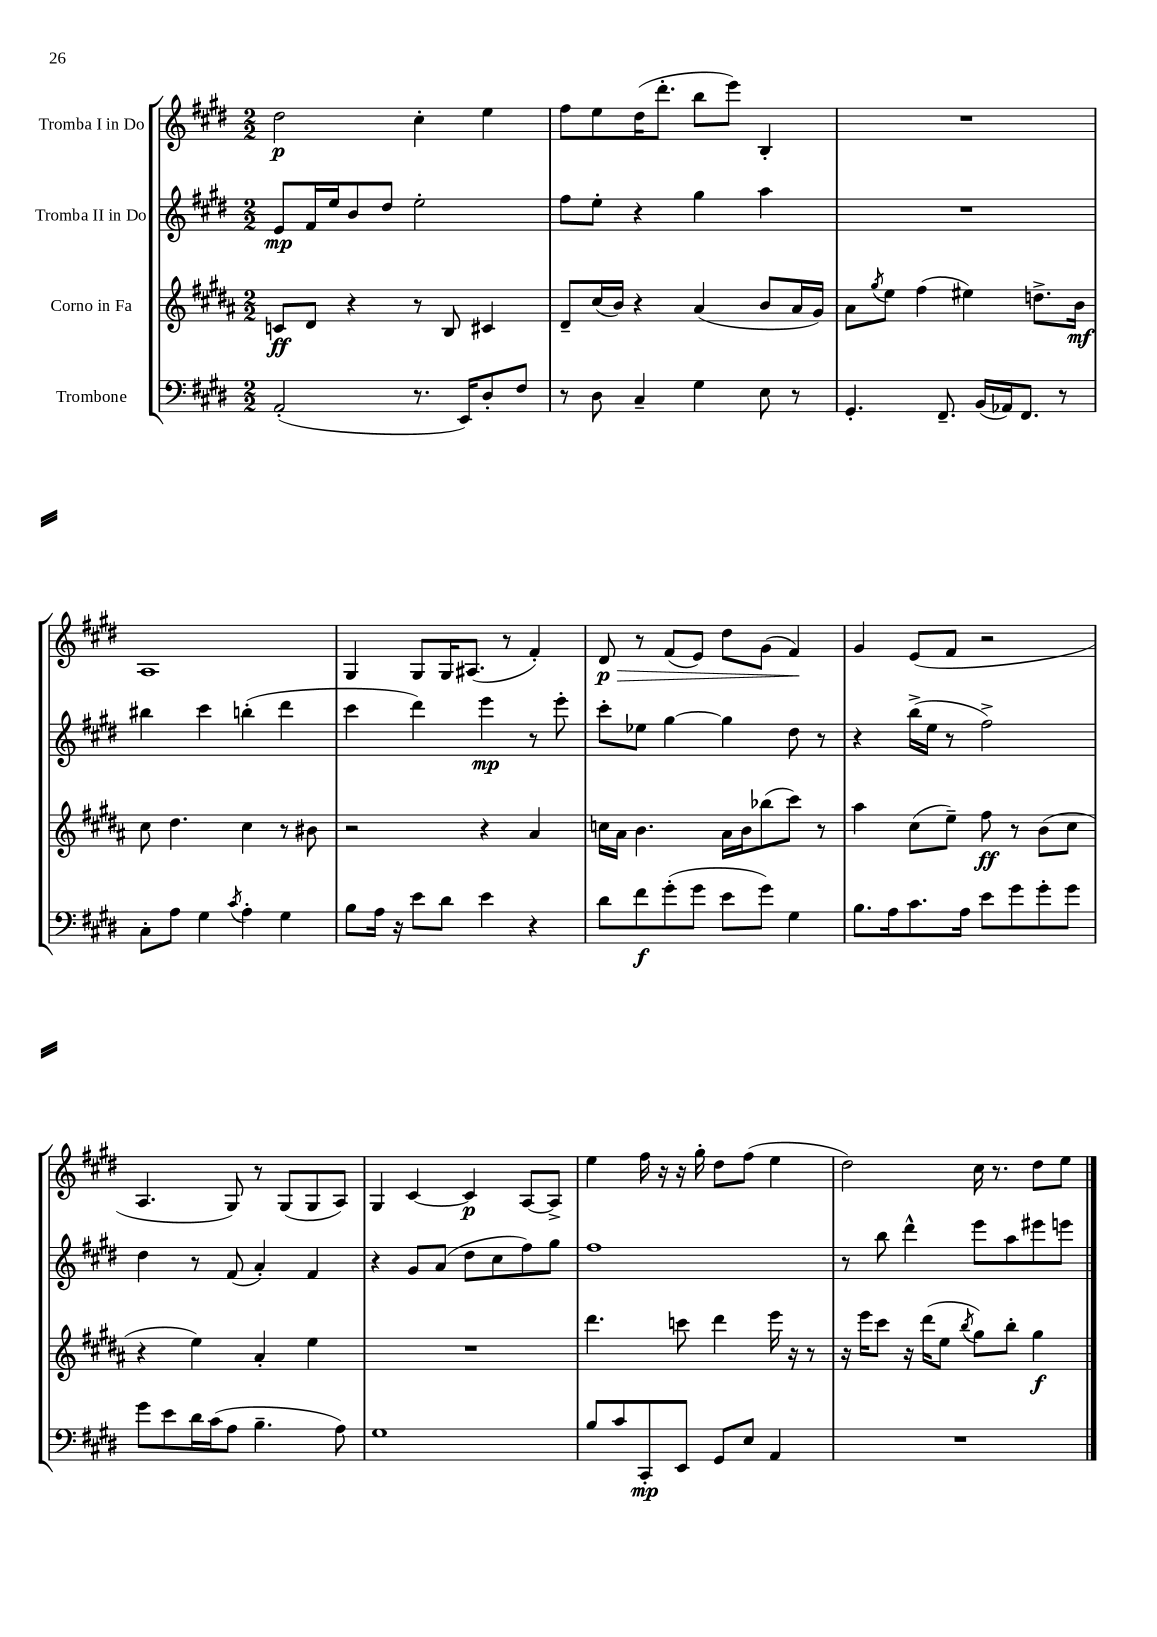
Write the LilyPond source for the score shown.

<<
\new StaffGroup <<
\new Staff = "s0" \with { instrumentName = "Tromba I in Do" } {
    \clef treble \key e \major \numericTimeSignature \time 2/2
    dis''2\p cis''4-. e''4 |
    fis''8 e''8 dis''16( dis'''8.-. b''8 e'''8) b4-. |
    R1 |
    a1 |
    gis4 gis8 gis16 ais8.( r8 fis'4-.) |
    dis'8\p\> r8 fis'8( e'8) dis''8 gis'8( fis'4\!) |
    gis'4 e'8( fis'8 r2 |
    a4. gis8) r8 gis8( gis8 a8) |
    gis4 cis'4~ cis'4\p a8~ a8-> |
    e''4 fis''16 r16 r16 gis''16-. dis''8 fis''8( e''4 |
    dis''2) cis''16 r8. dis''8 e''8 \bar "|." |
}
\new Staff = "s1" \with { instrumentName = "Tromba II in Do" } {
    \clef treble \key e \major \numericTimeSignature \time 2/2
    e'8\mp fis'16 e''16 b'8 dis''8 e''2-. |
    fis''8 e''8-. r4 gis''4 a''4 |
    R1 |
    bis''4 cis'''4 b''4-.( dis'''4 |
    cis'''4 dis'''4) e'''4\mp r8 e'''8-. |
    cis'''8-. ees''8 gis''4~ gis''4 dis''8 r8 |
    r4 b''16->( e''16 r8 fis''2->) |
    dis''4 r8 fis'8( a'4-.) fis'4 |
    r4 gis'8 a'8( dis''8 cis''8 fis''8) gis''8 |
    fis''1 |
    r8 b''8 dis'''4-^ e'''8 a''8 eis'''8 e'''8 \bar "|." |
}
\new Staff = "s2" \with { instrumentName = "Corno in Fa" } {
    \clef treble \key b \major \numericTimeSignature \time 2/2
    c'8\ff dis'8 r4 r8 b8 cis'4 |
    dis'8-- cis''16( b'16) r4 ais'4( b'8 ais'16 gis'16) |
    ais'8 \acciaccatura { gis''8 } e''8 fis''4( eis''4) d''8.-> b'16\mf |
    cis''8 dis''4. cis''4 r8 bis'8 |
    r2 r4 ais'4 |
    c''16 ais'16 b'4. ais'16 b'16 bes''8( cis'''8) r8 |
    ais''4 cis''8( e''8--) fis''8\ff r8 b'8( cis''8 |
    r4 e''4) ais'4-. e''4 |
    R1 |
    dis'''4. c'''8 dis'''4 e'''16 r16 r8 |
    r16 e'''16 cis'''8 r16 dis'''16( e''8 \acciaccatura { b''8 } gis''8) b''8-. gis''4\f \bar "|." |
}
\new Staff = "s3" \with { instrumentName = "Trombone" } {
    \clef bass \key e \major \numericTimeSignature \time 2/2
    a,2-.( r8. e,16) dis8-. fis8 |
    r8 dis8 cis4-- gis4 e8 r8 |
    gis,4.-. fis,8.-- b,16( aes,16) fis,8. r8 |
    cis8-. a8 gis4 \acciaccatura { cis'8 } a4-. gis4 |
    b8 a16 r16 e'8 dis'8 e'4 r4 |
    dis'8 fis'8\f gis'8-.( gis'8 e'8 gis'8) gis4 |
    b8. a16 cis'8. a16 e'8 gis'8 gis'8-. gis'8 |
    gis'8 e'8 dis'16 cis'16( a8 b4.-- a8) |
    gis1 |
    b8 cis'8 cis,8-.\mp e,8 gis,8 e8 a,4 |
    R1 \bar "|." |
}
>>
>>
\layout { \context { \Score \remove "Bar_number_engraver" } }
